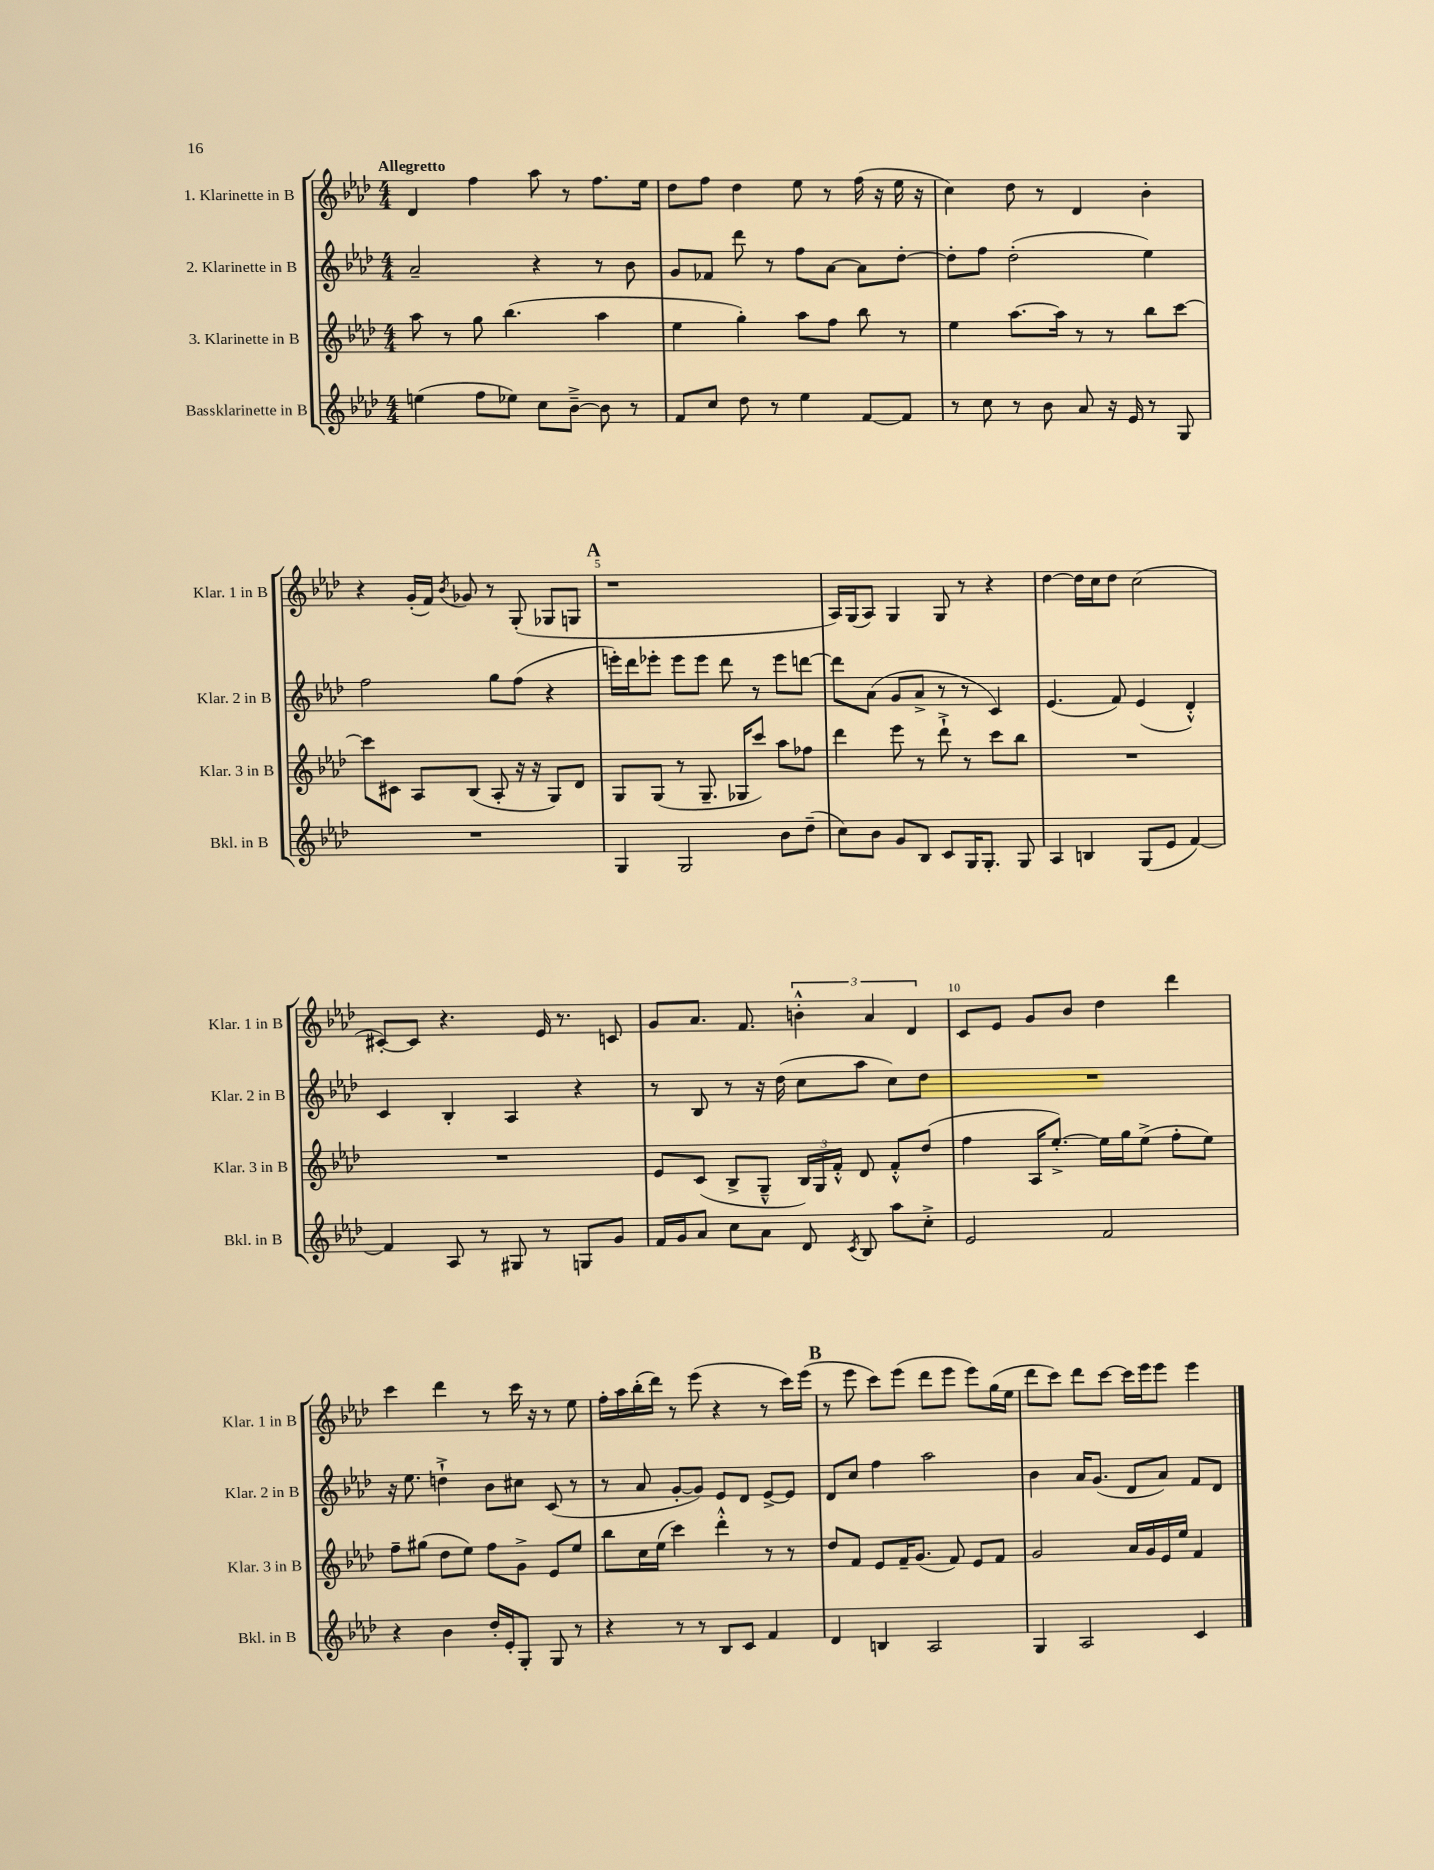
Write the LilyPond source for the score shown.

<<
\new StaffGroup <<
\new Staff = "s0" \with { instrumentName = "1. Klarinette in B" shortInstrumentName = "Klar. 1 in B" } {
    \clef treble \key aes \major \numericTimeSignature \time 4/4 \tempo "Allegretto"
    \autoBeamOff des'4 f''4 aes''8 r8 f''8.[ ees''16] |
    des''8[ f''8] des''4 ees''8 r8 f''16( r16 ees''16 r16 |
    c''4) des''8 r8 des'4 bes'4-. |
    r4 g'16[-.( f'16]) \acciaccatura { bes'8 } ges'8 r8 g8-.( ges8[ g8] |
    \mark \markup { \bold "A" } r1 |
    aes16[) g16( aes8]) g4 g8 r8 r4 |
    des''4~ des''16[ c''16 des''8] c''2( |
    cis'8[~-.) cis'8] r4. ees'16 r8. c'8 |
    g'8[ aes'8.] f'8. \tuplet 3/2 { b'4-.-^ aes'4 des'4 } |
    c'8[ ees'8] g'8[ bes'8] des''4 des'''4 |
    c'''4 des'''4 r8 c'''16 r16 r8 ees''8 |
    f''16[-. aes''16 bes''16-.( des'''16]) r8 ees'''8( r4 r8 c'''16[) ees'''16]( |
    \mark \markup { \bold "B" } r8 ees'''8 c'''8[) ees'''8]( des'''8[ ees'''8] ees'''8[) g''16( ees''16] |
    des'''8[ c'''8]) des'''8[ c'''8]~ c'''16[ ees'''16 ees'''8] ees'''4 \bar "|." |
}
\new Staff = "s1" \with { instrumentName = "2. Klarinette in B" shortInstrumentName = "Klar. 2 in B" } {
    \clef treble \key aes \major \numericTimeSignature \time 4/4
    \autoBeamOff aes'2-- r4 r8 bes'8 |
    g'8[ fes'8] des'''8 r8 f''8[ aes'8]~ aes'8[ des''8]~-. |
    des''8[-. f''8] des''2-.( ees''4) |
    f''2 g''8[ f''8]( r4 |
    \mark \markup { \bold "A" } e'''16[-.) des'''16 ees'''8]-. ees'''8[ ees'''8] des'''8 r8 ees'''8[ d'''8]~ |
    d'''8[ aes'8]( g'8[ aes'8]-> r8 r8 c'4) |
    ees'4.( f'8) ees'4( des'4-.-^) |
    c'4 bes4-. aes4 r4 |
    r8 bes8 r8 r16 des''16( c''8[ aes''8] c''8[) des''8] |
    R1 |
    r16 ees''8. d''4-!-> bes'8[ cis''8] c'8( r8 |
    r8 aes'8 g'8[~-. g'8]) ees'8[ des'8] ees'8[~-> ees'8] |
    \mark \markup { \bold "B" } des'8[ c''8] f''4 aes''2 |
    bes'4 aes'16[ g'8.]( des'8[ aes'8]) f'8[ des'8] \bar "|." |
}
\new Staff = "s2" \with { instrumentName = "3. Klarinette in B" shortInstrumentName = "Klar. 3 in B" } {
    \clef treble \key aes \major \numericTimeSignature \time 4/4
    \autoBeamOff aes''8 r8 g''8 bes''4.( aes''4 |
    ees''4 g''4-.) aes''8[ f''8] bes''8 r8 |
    ees''4 aes''8.[~ aes''16] r8 r8 bes''8[ c'''8]~ |
    c'''8[ cis'8] aes8[ bes8]( aes8-. r16 r16 g8[) des'8] |
    \mark \markup { \bold "A" } g8[ g8]( r8 g8.-- ges16[ c'''8]) aes''8[ fes''8] |
    des'''4 ees'''8 r8 des'''8-!-> r8 c'''8[ bes''8] |
    R1 |
    R1 |
    ees'8[ c'8]( bes8[-> g8]---^ \tuplet 3/2 { bes16[) g16 f'16]-.-^ } des'8 f'8[-.-^ des''8]( |
    f''4 aes16[ ees''8.]~-.->) ees''16[ g''16 ees''8]->( f''8[-. ees''8]) |
    f''8[-- gis''8]( des''8[ ees''8]) f''8[ g'8]-> ees'8[ ees''8] |
    bes''8[ c''16 ees''16]( c'''4) des'''4-.-^ r8 r8 |
    \mark \markup { \bold "B" } des''8[ f'8] ees'8[ f'16-- g'8.]( f'8) ees'8[ f'8] |
    g'2 aes'16[ g'16 ees'16 ees''16] f'4 \bar "|." |
}
\new Staff = "s3" \with { instrumentName = "Bassklarinette in B" shortInstrumentName = "Bkl. in B" } {
    \clef treble \key aes \major \numericTimeSignature \time 4/4
    \autoBeamOff e''4( f''8[ ees''8]) c''8[ bes'8]~---> bes'8 r8 |
    f'8[ c''8] des''8 r8 ees''4 f'8[~ f'8] |
    r8 c''8 r8 bes'8 aes'8 r16 ees'16 r8 g8 |
    R1 |
    \mark \markup { \bold "A" } g4 g2 bes'8[ des''8]--( |
    c''8[) bes'8] g'8[ bes8] c'8[ g16 g8.]-. g8 |
    aes4 b4 g8[( ees'8] f'4~) |
    f'4 aes8 r8 gis8 r8 g8[ g'8] |
    f'16[ g'16 aes'8] c''8[ aes'8] des'8 \acciaccatura { c'8 } bes8 aes''8[ c''8]-.-> |
    ees'2 f'2 |
    r4 bes'4 des''16[-. ees'16-. g8]-. g8 r8 |
    r4 r8 r8 bes8[ c'8] f'4 |
    \mark \markup { \bold "B" } des'4 b4 aes2 |
    g4 aes2 c'4 \bar "|." |
}
>>
>>
\layout { \context { \Score \override BarNumber.break-visibility = ##(#f #t #t) barNumberVisibility = #(every-nth-bar-number-visible 5) } }
